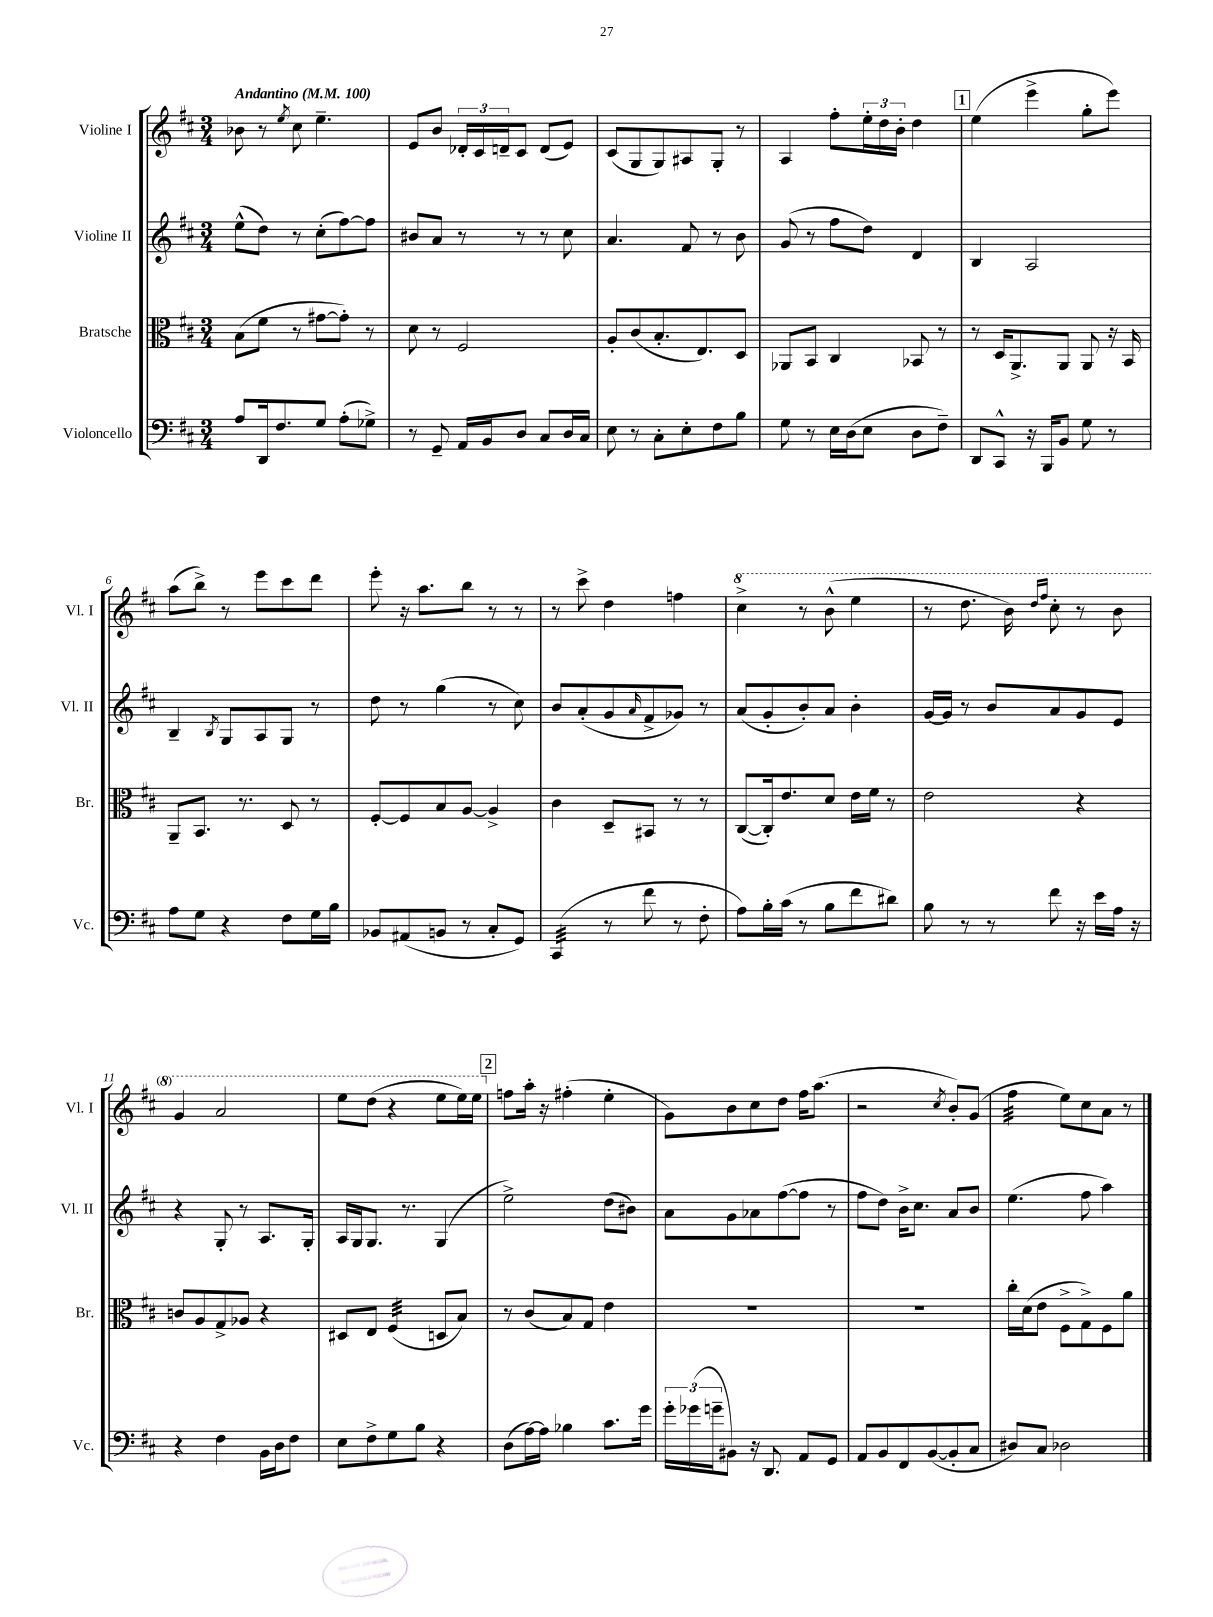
<<
\new StaffGroup <<
\new Staff = "s0" \with { instrumentName = "Violine I" shortInstrumentName = "Vl. I" } {
    \clef treble \key d \major \numericTimeSignature \time 3/4 \tempo "Andantino" 4 = 100
    bes'8 r8 \acciaccatura { e''8 } cis''8 e''4.-- |
    e'8 b'8 \tuplet 3/2 { des'16-. cis'16 d'16-- } cis'8 d'8( e'8) |
    cis'8( g8 g8) ais8 g8-. r8 |
    a4 fis''8-. \tuplet 3/2 { e''16-. d''16 b'16-. } d''4 |
    \mark \markup { \box "1" } e''4( e'''4-> g''8-. e'''8) |
    a''8( b''8->) r8 e'''8 cis'''8 d'''8 |
    e'''8-. r16 a''8. b''8 r8 r8 |
    r8 cis'''8-> d''4 f''4 |
    \ottava #1 cis'''4-> r8 b''8-^( e'''4 |
    r8 d'''8. b''16) \grace { d'''16 fis'''16 } cis'''8-. r8 b''8 |
    g''4 a''2 |
    e'''8 d'''8( r4 e'''8 e'''16) e'''16 \ottava #0 |
    \mark \markup { \box "2" } f''8 a''16-. r16 fis''4-.( e''4-. |
    g'8) b'8 cis''8 d''8 fis''16 a''8.( |
    r2 \acciaccatura { cis''8 } b'8-.) g'8( |
    fis''4:32 e''8) cis''8 a'8 r8 \bar "|." |
}
\new Staff = "s1" \with { instrumentName = "Violine II" shortInstrumentName = "Vl. II" } {
    \clef treble \key d \major \numericTimeSignature \time 3/4
    e''8-^( d''8) r8 cis''8-.( fis''8~) fis''8 |
    bis'8 a'8 r8 r8 r8 cis''8 |
    a'4. fis'8 r8 b'8 |
    g'8( r8 fis''8 d''8) d'4 |
    \mark \markup { \box "1" } b4 a2 |
    b4-- \acciaccatura { b8 } g8 a8 g8 r8 |
    d''8 r8 g''4( r8 cis''8) |
    b'8 a'8-.( g'8 \grace { a'16 } fis'8-> ges'8) r8 |
    a'8( g'8-. b'8-.) a'8 b'4-. |
    g'16~ g'16 r8 b'8 a'8 g'8 e'8 |
    r4 g8-. r8 a8. g16-. |
    a16 g16 g8. r8. g4( |
    \mark \markup { \box "2" } e''2->) d''8( bis'8) |
    a'8 g'8 aes'8 fis''8~( fis''8 r8 |
    fis''8 d''8) b'16-> cis''8. a'8 b'8 |
    e''4.( fis''8 a''4) \bar "|." |
}
\new Staff = "s2" \with { instrumentName = "Bratsche" shortInstrumentName = "Br." } {
    \clef alto \key d \major \numericTimeSignature \time 3/4
    b8( fis'8 r8 gis'8~ gis'8-.) r8 |
    d'8 r8 fis2 |
    a8-. cis'8( b8.-. e8.) d8 |
    aes,8 b,8 cis4 bes,8 r8 |
    \mark \markup { \box "1" } r8 d16 a,8.-> a,8 a,8 r16 b,16 |
    a,8-- b,8. r8. d8 r8 |
    fis8~-. fis8 b8 a8~ a4-> |
    cis'4 d8-- bis,8 r8 r8 |
    cis8~( cis16-.) e'8. d'8 e'16 fis'16 r8 |
    e'2 r4 |
    c'8 a8 g8-> aes8 r4 |
    dis8 e8 fis4:32( d8 b8) |
    \mark \markup { \box "2" } r8 cis'8( b8) g8 e'4 |
    R2. |
    R2. |
    cis''16-. d'16( e'8 fis8-> g8->) fis8 a'8 \bar "|." |
}
\new Staff = "s3" \with { instrumentName = "Violoncello" shortInstrumentName = "Vc." } {
    \clef bass \key d \major \numericTimeSignature \time 3/4
    a8 d,16 fis8. g8 a8-.( ges8->) |
    r8 g,8-- a,16 b,16 d8 cis8 d16 cis16 |
    e8 r8 cis8-. e8-. fis8 b8 |
    g8 r8 e16 d16( e8 d8 fis8--) |
    \mark \markup { \box "1" } d,8 cis,8-^ r16 b,,16 b,8 g8 r8 |
    a8 g8 r4 fis8 g16 b16 |
    bes,8 ais,8( b,8 r8 cis8-. g,8) |
    cis,4:32( r8 fis'8 r8 fis8-. |
    a8) b16-. cis'16( r8 b8 fis'8 dis'8) |
    b8 r8 r8 fis'8 r16 e'16 a16 r16 |
    r4 fis4 b,16 d16 fis8 |
    e8 fis8-> g8 b8 r4 |
    \mark \markup { \box "2" } d8( a16~) a16 bes4 cis'8. g'16 |
    \tuplet 3/2 { g'16-. ges'16( g'16-- } bis,8) r16 d,8. a,8 g,8 |
    a,8 b,8 fis,8 b,8~( b,8-. cis8 |
    dis8) cis8 des2 \bar "|." |
}
>>
>>
